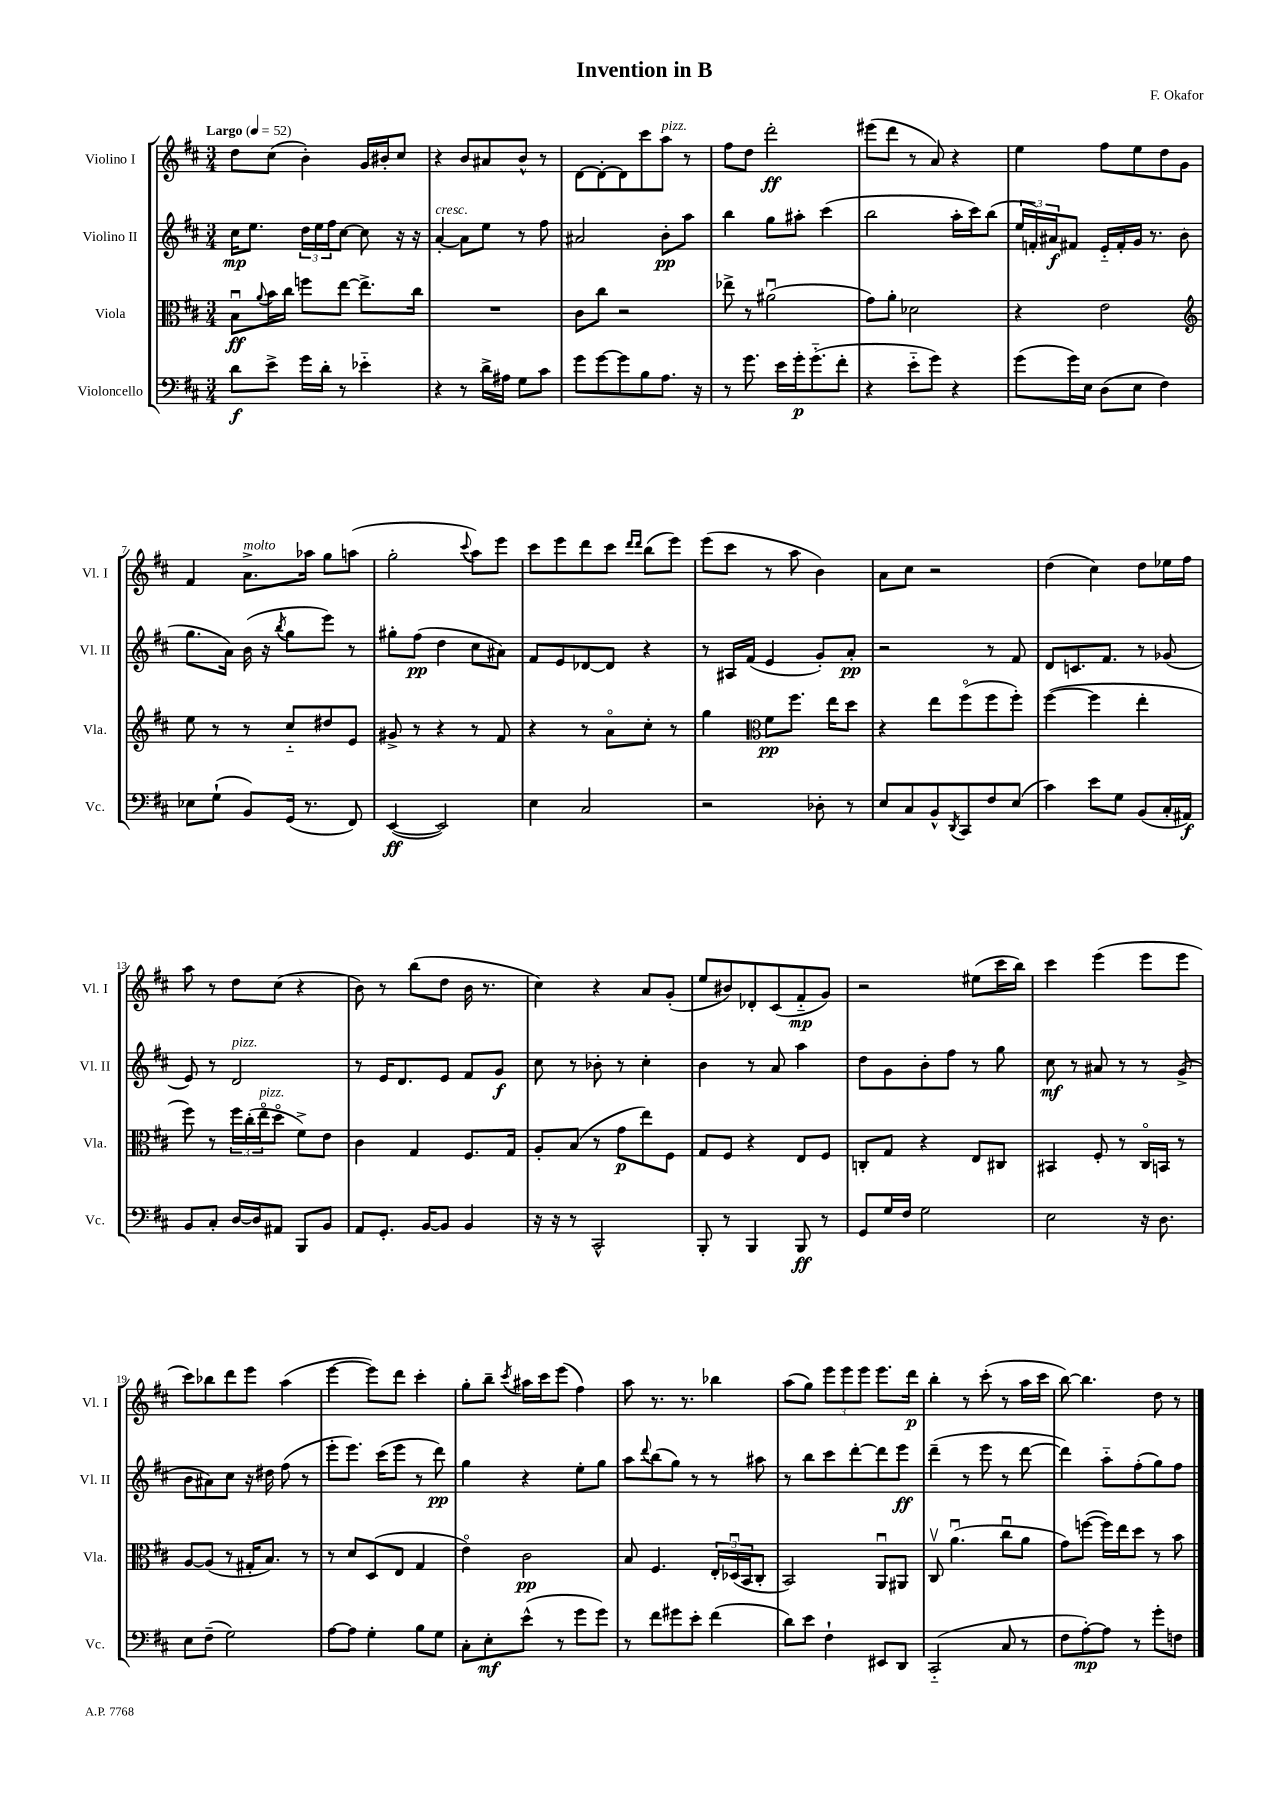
\header { title = "Invention in B" composer = "F. Okafor" }
<<
\new StaffGroup <<
\new Staff = "s0" \with { instrumentName = "Violino I" shortInstrumentName = "Vl. I" } {
    \clef treble \key d \major \numericTimeSignature \time 3/4 \tempo "Largo" 4 = 52
    d''8 cis''8( b'4-.) g'16 bis'16-. cis''8 |
    r4 b'8 ais'8 b'8-^ r8 |
    d'8~ d'8~-. d'8 cis'''8 a''8^\markup { \italic "pizz." } r8 |
    fis''8 d''8 d'''2-.\ff |
    eis'''8( d'''8 r8 a'8) r4 |
    e''4 fis''8 e''8 d''8 g'8 |
    fis'4 a'8.->^\markup { \italic "molto" } aes''16 g''8 a''8( |
    g''2-. \appoggiatura { cis'''8 } a''8) e'''8 |
    cis'''8 e'''8 d'''8 cis'''8 \grace { d'''16 d'''16 } b''8( e'''8) |
    e'''8( cis'''8 r8 a''8 b'4) |
    a'8 cis''8 r2 |
    d''4( cis''4) d''8 ees''16 fis''16 |
    a''8 r8 d''8 cis''8( r4 |
    b'8) r8 b''8( d''8 b'16 r8. |
    cis''4) r4 a'8 g'8-.( |
    e''8 bis'8) des'8-. cis'8( fis'8-_\mp g'8) |
    r2 eis''8( cis'''16 b''16) |
    cis'''4 e'''4( e'''8 e'''8 |
    cis'''8) bes''8 d'''8 e'''8 a''4( |
    e'''4~ e'''8) d'''8 cis'''4-. |
    g''8-. b''8-- \acciaccatura { cis'''8 } ais''16 cis'''16 e'''8( fis''4) |
    a''8 r8. r8. bes''4 |
    a''8( g''8) \tuplet 3/2 { e'''8 e'''8 e'''8 } e'''8. d'''16\p |
    b''4-. r8 cis'''8-.( r8 a''16 cis'''16 |
    b''8~) b''4. d''8 r8 \bar "|." |
}
\new Staff = "s1" \with { instrumentName = "Violino II" shortInstrumentName = "Vl. II" } {
    \clef treble \key d \major \numericTimeSignature \time 3/4
    cis''16\mp e''8. \tuplet 3/2 { d''16 e''16 fis''16 } cis''8~ cis''8 r16 r16 |
    a'4~-.^\markup { \italic "cresc." } a'8 e''8 r8 fis''8 |
    ais'2 b'8-.\pp a''8 |
    b''4 g''8 ais''8-. cis'''4( |
    b''2 a''16-. cis'''16) b''8( |
    \tuplet 3/2 { e''16 f'16-.) ais'16\f } fis'8 e'16-_ fis'16-. g'16 r8. b'8( |
    g''8. a'16) b'16( r16 \acciaccatura { b''8 } g''8 e'''8) r8 |
    gis''8-. fis''8\pp( d''4 cis''8 ais'8) |
    fis'8 e'8 des'8~ des'8 r4 |
    r8 ais16 fis'16( e'4 g'8-.) a'8-.\pp |
    r2 r8 fis'8 |
    d'8 c'8. fis'8. r8 ges'8( |
    e'8) r8 d'2^\markup { \italic "pizz." } |
    r8 e'16 d'8. e'8 fis'8 g'8\f |
    cis''8 r8 bes'8-. r8 cis''4-. |
    b'4 r8 a'8 a''4 |
    d''8 g'8 b'8-. fis''8 r8 g''8 |
    cis''8\mf r8 ais'8 r8 r8 g'8->( |
    b'8 ais'8) cis''8 r16 dis''16 fis''8( r8 |
    e'''8-. e'''8.) cis'''16( e'''8 r8 d'''8\pp) |
    g''4 r4 e''8-. g''8 |
    a''8 \appoggiatura { d'''8 } b''8( g''8) r8 r8 ais''8 |
    r8 b''8 cis'''8 d'''8~-. d'''8 e'''8\ff |
    d'''4--( r8 e'''8 r8 d'''8~ |
    d'''4) a''8-_ fis''8-.( g''8) fis''8 \bar "|." |
}
\new Staff = "s2" \with { instrumentName = "Viola" shortInstrumentName = "Vla." } {
    \clef alto \key d \major \numericTimeSignature \time 3/4
    b8\downbow\ff \appoggiatura { a'8 } b'16 cis''16 f''8 e''8~ e''8.-> cis''16 |
    R2. |
    cis'8 cis''8 r2 |
    ees''8-> r8 ais'2\downbow( |
    g'8) a'8-. des'2 |
    r4 e'2 |
    \clef treble e''8 r8 r8 cis''8-_ dis''8 e'8 |
    gis'8-> r8 r4 r8 fis'8 |
    r4 r8 a'8\flageolet cis''8-. r8 |
    g''4 \clef alto fis'8\pp fis''8. e''16 d''8 |
    r4 e''8 fis''8\flageolet( fis''8 fis''8-.) |
    fis''4~( fis''4 e''4-. |
    fis''8) r8 \tuplet 3/2 { fis''16 cis''16-.( e''16\flageolet^\markup { \italic "pizz." } } d''8\flageolet fis'8->) e'8 |
    cis'4 g4 fis8. g16 |
    a8-. b8( r8 g'8\p e''8) fis8 |
    g8 fis8 r4 e8 fis8 |
    c8-. g8 r4 e8 cis8 |
    bis,4 fis8-. r8 cis16\flageolet b,16 r8 |
    a8~ a8( r8 gis16-. b8.) r8 |
    r8 d'8 d8( e8 g4 |
    e'4\flageolet) cis'2\pp |
    b8 fis4. \tuplet 3/2 { e16-. des16\downbow( b,16 } cis8-. |
    b,2) a,8\downbow ais,8 |
    cis8\upbow a'4.\downbow( cis''8\downbow a'8 |
    g'8) f''8~( f''16) e''16 d''8 r8 b'8 \bar "|." |
}
\new Staff = "s3" \with { instrumentName = "Violoncello" shortInstrumentName = "Vc." } {
    \clef bass \key d \major \numericTimeSignature \time 3/4
    d'8\f e'8-> g'16 d'16-. r8 ees'4-_ |
    r4 r8 d'16-> ais16 g8 cis'8 |
    g'8 g'8~ g'8 b8 a8. r16 |
    r8 g'8. e'16 g'16-.\p g'8.-_( fis'8-. |
    r4 e'8-_ g'8) r4 |
    g'8( g'16) e16 d8( e8 fis4) |
    ees8 g8-!( b,8) g,16( r8. fis,8) |
    e,4~\ff( e,2) |
    e4 cis2 |
    r2 des8-. r8 |
    e8 cis8 b,8-^ \acciaccatura { d,8 } cis,8 fis8 e8( |
    cis'4) e'8 g8 b,8( cis16-. ais,16\f) |
    b,8 cis8-. d16~ d16 ais,8 b,,8 b,8 |
    a,8 g,8.-. b,16~ b,8 b,4 |
    r16 r16 r8 cis,2-^ |
    b,,8-. r8 b,,4 b,,8\ff r8 |
    g,8 g16 fis16 g2 |
    e2 r16 d8. |
    e8 fis8--( g2) |
    a8~ a8 g4-. b8 g8 |
    cis8-. e8-.\mf e'8-^( r8 g'8 g'8) |
    r8 fis'8 gis'8 e'8-. fis'4( |
    d'8) e'8 fis4-! eis,8 d,8 |
    cis,2-_( cis8 r8 |
    fis8 a8~-.\mp) a8 r8 g'8-. f8 \bar "|." |
}
>>
>>
